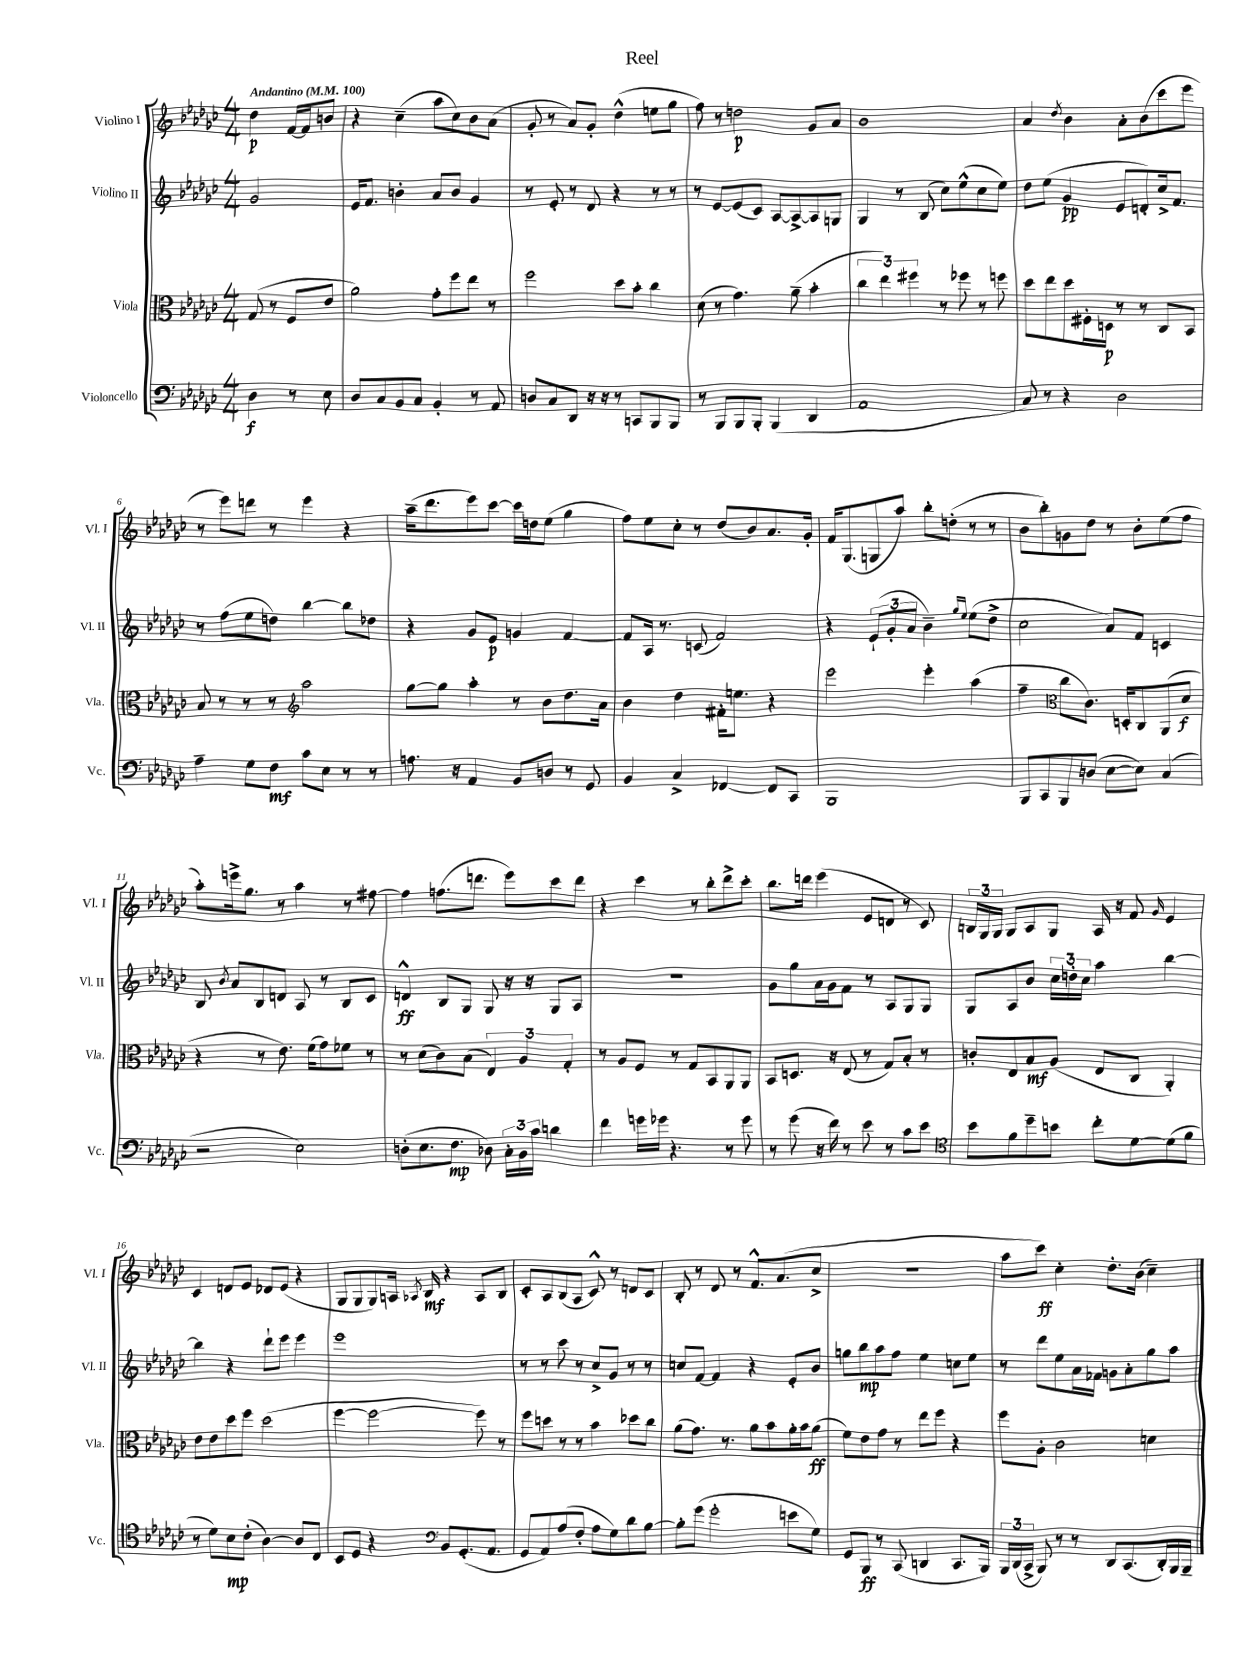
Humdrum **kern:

**kern	**kern	**kern	**kern
*staff4	*staff3	*staff2	*staff1
*clefF4	*clefC3	*clefG2	*clefG2
*k[b-e-a-d-g-c-]	*k[b-e-a-d-g-c-]	*k[b-e-a-d-g-c-]	*k[b-e-a-d-g-c-]
*M4/4	*M4/4	*M4/4	*M4/4
*MM100	*MM100	*MM100	*MM100
4D-\	(8G-/	2g-/	4dd-\
.	8r	.	.
8r	8F/L	.	[16f/LL
.	.	.	16f/]J
8E-\	8e-/J	.	8b/J
=	=	=	=
8D-/L	2a-\)	16e-/LK	4r
.	.	8.f/J	.
8C-/	.	.	.
8BB-/	.	4b'\	(4cc-~\
8C-/J	.	.	.
4BB-'/	8g-'\L	8a-/L	8aa-\L
.	8ff\	8b/J	8cc-\)
8r	8ee-\J	4g-/	8b-\
8AA-/	8r	.	(8a-\J
=	=	=	=
8D/L	2ff\	8r	8g-'/
8C-/	.	8e-'/	8r
8DD-/J	.	8r	8a-/L)
16r	.	8d-/	8g-'/J
16r	.	.	.
8r	8dd-\L	4r	(4dd-^^\
8CC/L	8b-'\J	.	.
8BBB-/	4cc-\	8r	8ee\L
8BBB-/J	.	8r	8gg-\J
=	=	=	=
8r	(8d-\	8r	8ff\)
8BBB-/L	8r	[8e-/L	8r
8BBB-/	4.g-\)	(8e-/]	2dd\
8BBB-'/J	.	8c-/J)	.
(4BBB-/	.	[8A-/L	.
.	(8a-~\	8A-^/_	.
4DD-/	4b-'\	8A-/]	8g-/L
.	.	8G/J	8a-/J
=	=	=	=
1AA-	6cc-\	4G-/	1b-
.	6ee-\)	.	.
.	.	8r	.
.	6ff#\	.	.
.	.	(8B-/	.
.	8r	8cc-\L)	.
.	8ff-\	(8ee-^^\	.
.	8r	8cc-\	.
.	8ff\	8ee-\J)	.
=	=	=	=
8C-/)	8dd-\L	8dd-\L	4a-/
8r	8ee-\	(8ee-\J	.
.	.	.	8qdd-/
4r	8dd-\	4g-/	4b-\
.	16F#'\L	.	.
.	16D\JJ	.	.
2D-\	8r	8e-/L	8a-'\L
.	8r	8d'/)	(8b-\
.	8C-/L	16cc-^/k	8ccc-\
.	.	8.f/J	.
.	8BB-/J	.	8eee-\J
=	=	=	=
4A-~\	8B-/	8r	8r
.	8r	(8ff\L	8eee-\L)
8G-\L	8r	8ee-\	8ddd\J
8F\J	8r	8dd\J)	8r
*	*clefG2	*	*
8c-\L	2aa-\	[4bb-\	4eee-\
8E-\J	.	.	.
8r	.	8bb-\]L	4r
8r	.	8dd-\J	.
=	=	=	=
8.A\	[8gg-\L	4r	(16aa-~\LK
.	.	.	8.ddd-\
.	8gg-\]J	.	.
16r	.	.	.
4AA-/	4aa-'\	8g-/L	8eee-\)
.	.	8e-/J	[8ccc-\J
8BB-/L	8r	4g/	16ccc-\]LL
.	.	.	16dd\J
8D/J	8b-\L	.	(8ee-\J
8r	8.dd-\	[4f/	4gg-\
8GG-/	.	.	.
.	16a-\Jk	.	.
=	=	=	=
4BB-/	4b-\	8f/]L	8ff\L)
.	.	16A-/Jk	8ee-\
.	.	8.r	.
4C-^/	4dd-\	.	8cc-'\J
.	.	(8c/	8r
[4FF-/	16f#'\LK	2f/)	(8dd-/L
.	8.ee\J	.	.
.	.	.	8b-/)
8FF-/]L	4r	.	8.a-/
8CC-/J	.	.	.
.	.	.	16g-'/Jk
=	=	=	=
1BBB-	2eee-\	4r	16f/LK
.	.	.	(8.G-/
.	.	(12e-`/L	8G/
.	.	12g-'/	.
.	.	.	8aa-/J)
.	.	12a-/J	.
.	4eee-'\	4b-~\)	8bb-'\L
.	.	.	(8dd'\J
.	.	16qqgg-/LL	.
.	.	16qqee-/JJ	.
.	(4aa-\	(8ee-\L	8r
.	.	8dd-^\J	8r
=	=	=	=
8BBB-/L	4ff~\	2cc-\	8b-\L
8CC-/	.	.	8bb-'\)
*	*clefC3	*	*
8BBB-/	8cc-\L	.	8g\
(8D/J	8.c-\J)	.	8dd-\J
[8E-\L	.	8a-/L)	8r
.	16D'/LK	.	.
8E-\]J)	8C-/	8f/J	8b-'\L
(4C-/	(8AA-/	4c/	(8ee-\
.	8d-/J	.	8ff\J
=	=	=	=
2r	4r	8B-/	8aa-'\L)
.	.	8qb-/	.
.	.	8a-/L	16eee^\k
.	.	.	8.gg-\J
.	8r	8B-/	.
.	8.e-\)	8d/J	8r
2E-\)	.	8A-/	4aa-\
.	(16f\LK	.	.
.	8g-\)	8r	.
.	8f-\J	8B-/L	8r
.	8r	8c-/J	[8ff#\
=	=	=	=
(8D'\L	8r	4d^^/	4ff#\]
8.E-\	(8d-\L	.	.
.	8c-\)	8B-/L	(8.ff\L
8.F\J	.	.	.
.	(8B-\J	8G-/J	.
.	.	.	8.ddd\J
8D-\)	6E-/)	8G-/	.
24C-'\LL	.	16r	8eee-\L)
24BB-\	6A-/	.	.
.	.	16r	.
24c-\JJ	.	.	.
4d\	.	8G-/L	8ccc-\
.	6G-'/	.	.
.	.	8A-/J	8ddd\J
=	=	=	=
4f\	8r	1r	4r
.	8A-/L	.	.
16g\LL	8F/J	.	4ccc-\
16g-\JJ	.	.	.
4.r	8r	.	.
.	8G-/L	.	8r
.	8BB-/	.	8bb-'\L
8r	8AA-/	.	8ddd-^\
8g-\	8AA-/J	.	8ccc-'\J
=	=	=	=
8r	8BB-/L	8g-\L	8.bb-\L
(8g-\	8.D/J	8gg-\	.
.	.	.	16ddd\Jk
16r	.	16a-\L	(4eee-\
16f\)	16r	16g-\J	.
8r	(8E-/	8f\J	.
8e-\	8r	8r	8e-/L
8r	8G-/L)	8A-/L	8d/J
8c-\L	8B-'/J	8G-/	8r
8e-\J	8r	8G-/J	8c-/)
=	=	=	=
*clefC4	*	*	*
8b-\L	8c'/L	8G-/L	24B/LL
.	.	.	24G-/
.	.	.	24G-/JJ
8f\	8E-/	8A-/	8G-/L
8dd-~\	8B-/	8b-/J	8A-/
8b\J	(8A-/J	24cc-\LL	8G-/J
.	.	24dd'\	.
.	.	24cc-\JJ	.
8cc-'\L	8E-/L	4aa-\	16A-/
.	.	.	16r
[8d-\	8C-/J	.	8f/
.	.	.	16qqg-/
(8d-\]	4AA-'/)	[4bb-\	4e-/
8f\J	.	.	.
=	=	=	=
8r	8e-\L	4bb-\]	4c-/
8d-\L)	8e-\	.	.
8B-\	8dd-\	4r	8d/L
(8c-'\J	8ff\J	.	8e-/J
[4A-\)	(2dd-\	8ddd-`\L	8d-/L
.	.	8eee-\J	(8e-/J
8A-/]L	.	4eee-\	4r
8C-/J	.	.	.
=	=	=	=
8BB-/L	[4ff\	1eee-	8G-/L
8D-/J	.	.	8G-/
4r	2ff\_	.	8G-/)
.	.	.	16A/Jk
.	.	.	8qA-/
.	.	.	16B-/
*clefF4	*	*	*
8BB-/L	.	.	4r
(8.GG-'/	.	.	.
.	8ff\])	.	8A-/L
8.AA-/J	.	.	.
.	8r	.	8B-/J
=	=	=	=
8GG-/L	8ff\L	8r	8c-'/L
8AA-/)	8dd\J	8r	8A-/
(8A-/	8r	8ccc-\	(8B-/
8F'/J	8r	8r	8A-/J
8A-\L	4b-\	8cc-^/L	8c-^^/)
8G-\)	.	8g-/J	8r
8d-\	8dd-\L	8r	8d/L
[8B-\J	8cc-\J	8r	8c-/J
=	=	=	=
8B-'\]L	(8a-\L	8cc/L	8B-'/
(8g-\J	8.g-\J)	[8f/J	8r
2g-'\	.	4f/]	8d-/
.	8.r	.	.
.	.	.	8r
.	8a-\L	4r	8.f^^/L
.	8b-\	.	.
.	.	.	(8.a-/
8e\L	16a-'\L	8e-'/L	.
.	16b-\J	.	.
8G-\J)	(8a-\J	8b-/J	8cc-^/J
=	=	=	=
8GG-/L	8f\L)	8gg\L	1r
8BBB-/J	8e-\	8bb-\	.
8r	8g-\J	8aa-\	.
(8CC-/	8r	8ff\J	.
4DD/	8ee-\L	4ee-\	.
.	8ff\J	.	.
8.CC-/L	4r	8cc\L	.
.	.	8ee-\J	.
16BBB-/Jk)	.	.	.
=	=	=	=
24BBB-/LL	8ff\L	8r	8aa-\L
(24DD-/	.	.	.
24CC-^/JJ	.	.	.
8BBB-/)	8A-'\J	8ddd-\L	8ccc-\J)
8r	2c-\	8ee-\	4cc-'\
8r	.	16a-\L	.
.	.	16f-\JJ	.
8DD-/L	.	8g\L	8.dd-'\L
(8.CC-/	.	8a-'\	.
.	.	.	(16b-\Jk
.	4d\	8gg-\	4cc-~\)
16DD-'/L)	.	.	.
16BBB-/	.	8aa-\J	.
16BBB-~/JJ	.	.	.
==	==	==	==
*-	*-	*-	*-
